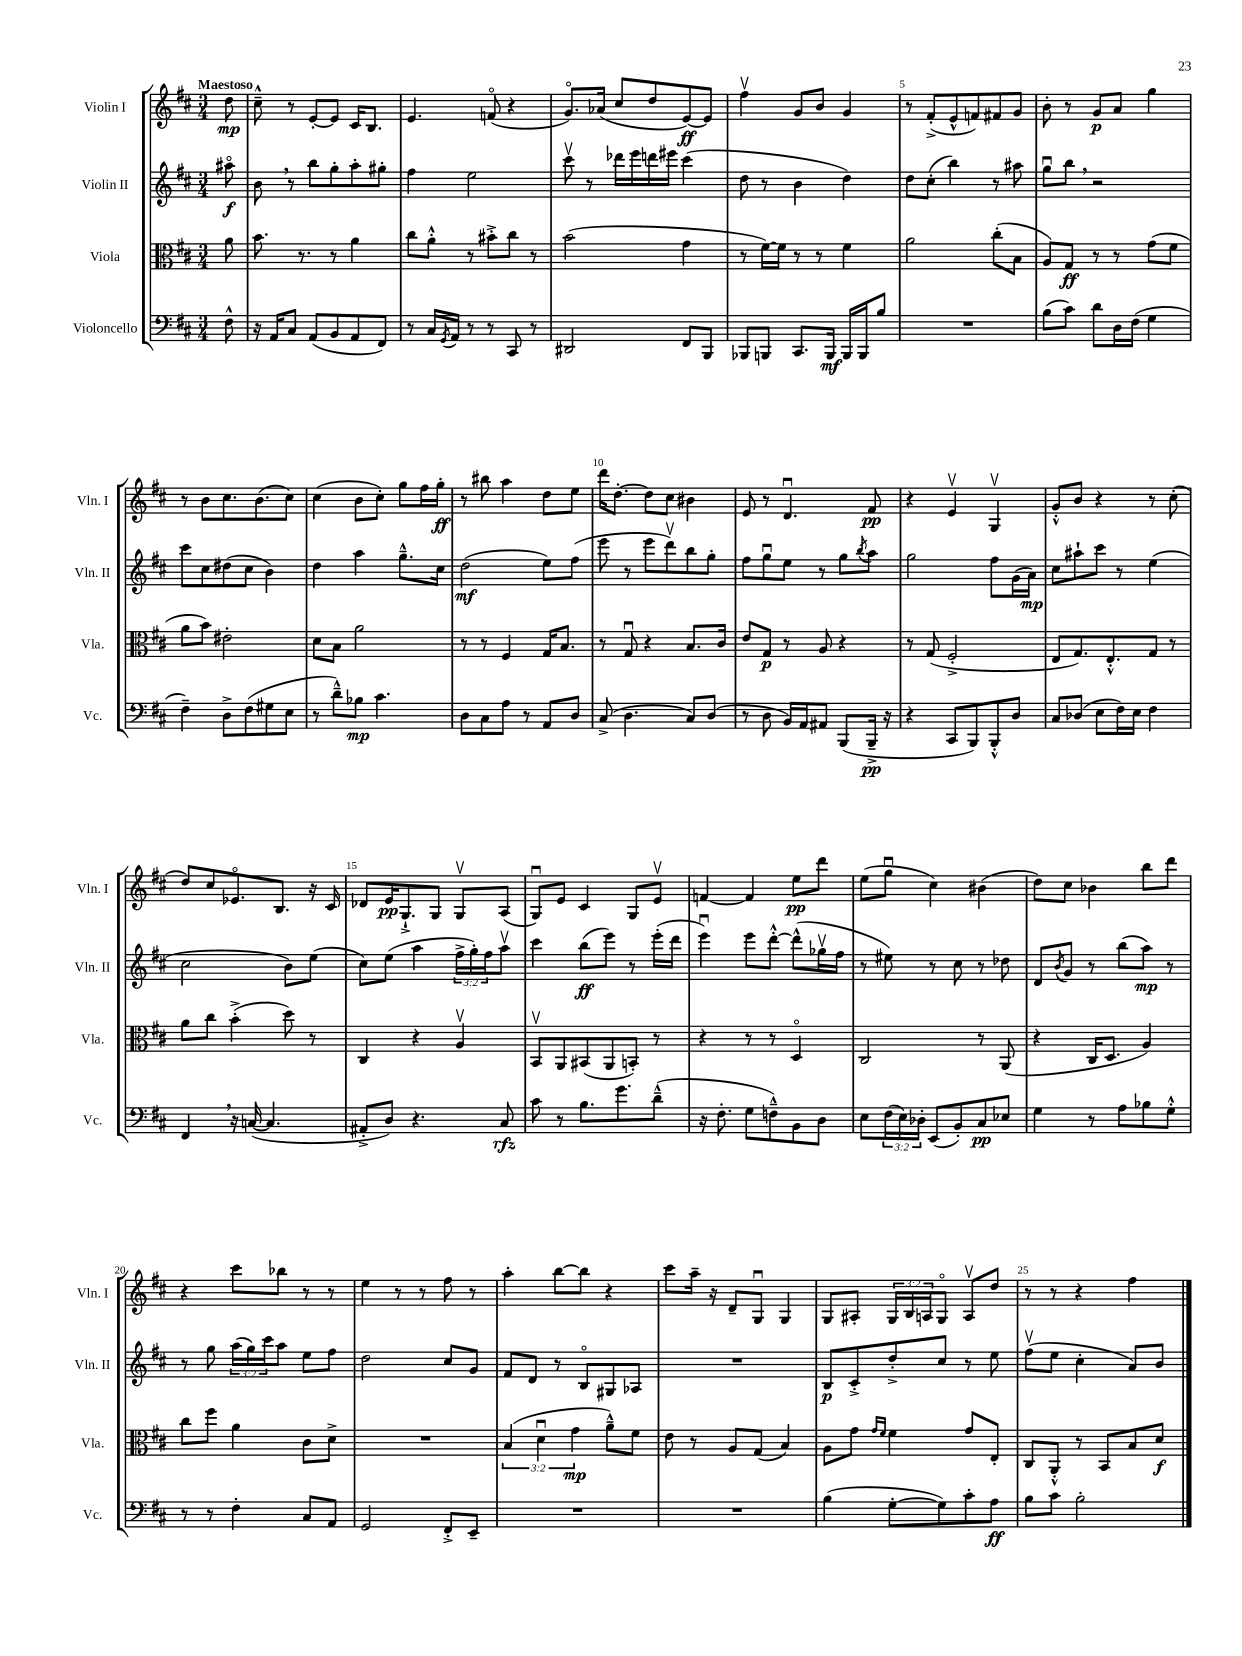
<<
\new StaffGroup <<
\new Staff = "s0" \with { instrumentName = "Violin I" shortInstrumentName = "Vln. I" } {
    \clef treble \key d \major \numericTimeSignature \time 3/4 \override Staff.TupletNumber.text = #tuplet-number::calc-fraction-text \partial 8 \tempo "Maestoso"
    d''8\mp |
    cis''8---^ r8 e'8~-. e'8 cis'16 b8. |
    e'4. f'8\flageolet( r4 |
    g'8.\flageolet) aes'16( cis''8 d''8 e'8~\ff) e'8 |
    fis''4\upbow g'8 b'8 g'4 |
    r8 fis'8-.->( e'8-^ f'8) fis'8 g'8 |
    b'8-. r8 g'8\p a'8 g''4 |
    r8 b'8 cis''8. b'8.( cis''8) |
    cis''4( b'8 cis''8-.) g''8 fis''16 g''16-.\ff |
    r8 bis''8 a''4 d''8 e''8 |
    d'''16 d''8.~-. d''8 cis''8 bis'4 |
    e'8 r8 d'4.\downbow fis'8\pp |
    r4 e'4\upbow g4\upbow |
    g'8-.-^ b'8 r4 r8 cis''8-.( |
    d''8) cis''8 ees'8.\flageolet b8. r16 cis'16 |
    des'8 e'16\pp g8.-!-> g8 g8\upbow a8( |
    g8\downbow) e'8 cis'4 g8 e'8\upbow |
    f'4~ f'4 e''8\pp d'''8 |
    e''8( g''8\downbow cis''4) bis'4( |
    d''8) cis''8 bes'4 b''8 d'''8 |
    r4 cis'''8 bes''8 r8 r8 |
    e''4 r8 r8 fis''8 r8 |
    a''4-. b''8~ b''8 r4 |
    cis'''8 a''16-- r16 d'8-- g8\downbow g4 |
    g8 ais8-. \tuplet 3/2 { g16 b16 a16 } g8\flageolet a8\upbow d''8 |
    r8 r8 r4 fis''4 \bar "|." |
}
\new Staff = "s1" \with { instrumentName = "Violin II" shortInstrumentName = "Vln. II" } {
    \clef treble \key d \major \numericTimeSignature \time 3/4 \override Staff.TupletNumber.text = #tuplet-number::calc-fraction-text \partial 8
    ais''8\flageolet\f |
    b'8 \breathe r8 b''8 g''8-. a''8-. gis''8-. |
    fis''4 e''2 |
    cis'''8\upbow r8 des'''16 e'''16 d'''16 eis'''16 cis'''4( |
    d''8 r8 b'4 d''4) |
    d''8 cis''8-.( b''4) r8 ais''8 |
    g''8\downbow b''8 \breathe r2 |
    cis'''8 cis''8 dis''8( cis''8 b'4) |
    d''4 a''4 g''8.---^ cis''16 |
    d''2\mf( e''8) fis''8( |
    e'''8 r8 e'''8 d'''8\upbow) b''8 g''8-. |
    fis''8 g''8\downbow e''8 r8 g''8 \acciaccatura { b''8 } a''8 |
    g''2 fis''8 g'16( a'16\mp) |
    cis''8 ais''8-! cis'''8 r8 e''4( |
    cis''2 b'8) e''8( |
    cis''8) e''8( a''4 \tuplet 3/2 { fis''16-> g''16-.) fis''16 } a''8\upbow |
    cis'''4 b''8\ff( e'''8) r8 e'''16-.( d'''16 |
    e'''4\downbow) e'''8 d'''8~-.-^ d'''8-^( ges''16\upbow fis''16 |
    r8 eis''8) r8 cis''8 r8 des''8 |
    d'8 \acciaccatura { b'8 } g'8 r8 b''8( a''8\mp) r8 |
    r8 g''8 \tuplet 3/2 { a''16( g''16) cis'''16 } a''8 e''8 fis''8 |
    d''2 cis''8 g'8 |
    fis'8 d'8 r8 b8\flageolet gis8 aes8 |
    R2. |
    b8\p cis'8-.-> d''8-.-> cis''8 r8 e''8 |
    fis''8\upbow( e''8 cis''4-. a'8) b'8 \bar "|." |
}
\new Staff = "s2" \with { instrumentName = "Viola" shortInstrumentName = "Vla." } {
    \clef alto \key d \major \numericTimeSignature \time 3/4 \override Staff.TupletNumber.text = #tuplet-number::calc-fraction-text \partial 8
    a'8 |
    b'8. r8. r8 a'4 |
    cis''8 a'8-.-^ r8 bis'8-.-> cis''8 r8 |
    b'2( g'4 |
    r8 fis'16~) fis'16 r8 r8 fis'4 |
    a'2 cis''8-.( b8 |
    a8) g8\ff r8 r8 g'8( fis'8 |
    a'8 b'8) eis'2-. |
    d'8 b8 a'2 |
    r8 r8 fis4 g16 b8. |
    r8 g8\downbow r4 b8. cis'16 |
    e'8 g8\p r8 a8 r4 |
    r8 g8( fis2-.-> |
    e8 g8.) e8.-.-^ g8 r8 |
    a'8 cis''8 b'4-.->( d''8) r8 |
    cis4 r4 a4\upbow |
    b,8\upbow a,8 bis,8( a,8 b,8-.) r8 |
    r4 r8 r8 d4\flageolet |
    cis2 r8 a,8( |
    r4 cis16 d8. a4) |
    cis''8 fis''8 a'4 cis'8 d'8-> |
    R2. |
    \tuplet 3/2 { b4( d'4\downbow g'4\mp } a'8---^) fis'8 |
    e'8 r8 a8 g8( b4) |
    a8 g'8 \grace { g'16 fis'16 } fis'4 g'8 e8-. |
    cis8 a,8-.-^ r8 b,8 b8 d'8\f \bar "|." |
}
\new Staff = "s3" \with { instrumentName = "Violoncello" shortInstrumentName = "Vc." } {
    \clef bass \key d \major \numericTimeSignature \time 3/4 \override Staff.TupletNumber.text = #tuplet-number::calc-fraction-text \partial 8
    fis8-^ |
    r16 a,16 cis8 a,8( b,8 a,8 fis,8) |
    r8 cis16 \acciaccatura { g,8 } a,16 r8 r8 cis,8 r8 |
    dis,2 fis,8 b,,8 |
    bes,,8 b,,8 cis,8. b,,16\mf b,,16 b,,16 b8 |
    R2. |
    b8( cis'8) d'8 d16 fis16( g4 |
    fis4--) d8-> fis8( gis8 e8 |
    r8 d'8---^) bes8\mp cis'4. |
    d8 cis8 a8 r8 a,8 d8 |
    cis8->( d4. cis8) d8( |
    r8 d8 b,16) a,16 ais,8 b,,8( b,,16--->\pp r16 |
    r4 cis,8 b,,8) b,,8-.-^ d8 |
    cis8 des8( e8 fis16) e16 fis4 |
    fis,4 \breathe r16 c16~( c4. |
    ais,8-.-> d8) r4. cis8\rfz |
    cis'8 r8 b8. g'8. d'8---^( |
    r16 fis8.-. g8 f8---^) b,8 d8 |
    e8 \tuplet 3/2 { fis16( e16) des16-. } e,8( b,8-.) cis8\pp ees8 |
    g4 r8 a8 bes8 g8-.-^ |
    r8 r8 fis4-. cis8 a,8 |
    g,2 fis,8-.-> e,8-- |
    R2. |
    R2. |
    b4( g8~-. g8) cis'8-. a8\ff |
    b8 cis'8 b2-. \bar "|." |
}
>>
>>
\layout { \context { \Score \override BarNumber.break-visibility = ##(#f #t #t) barNumberVisibility = #(every-nth-bar-number-visible 5) } }
